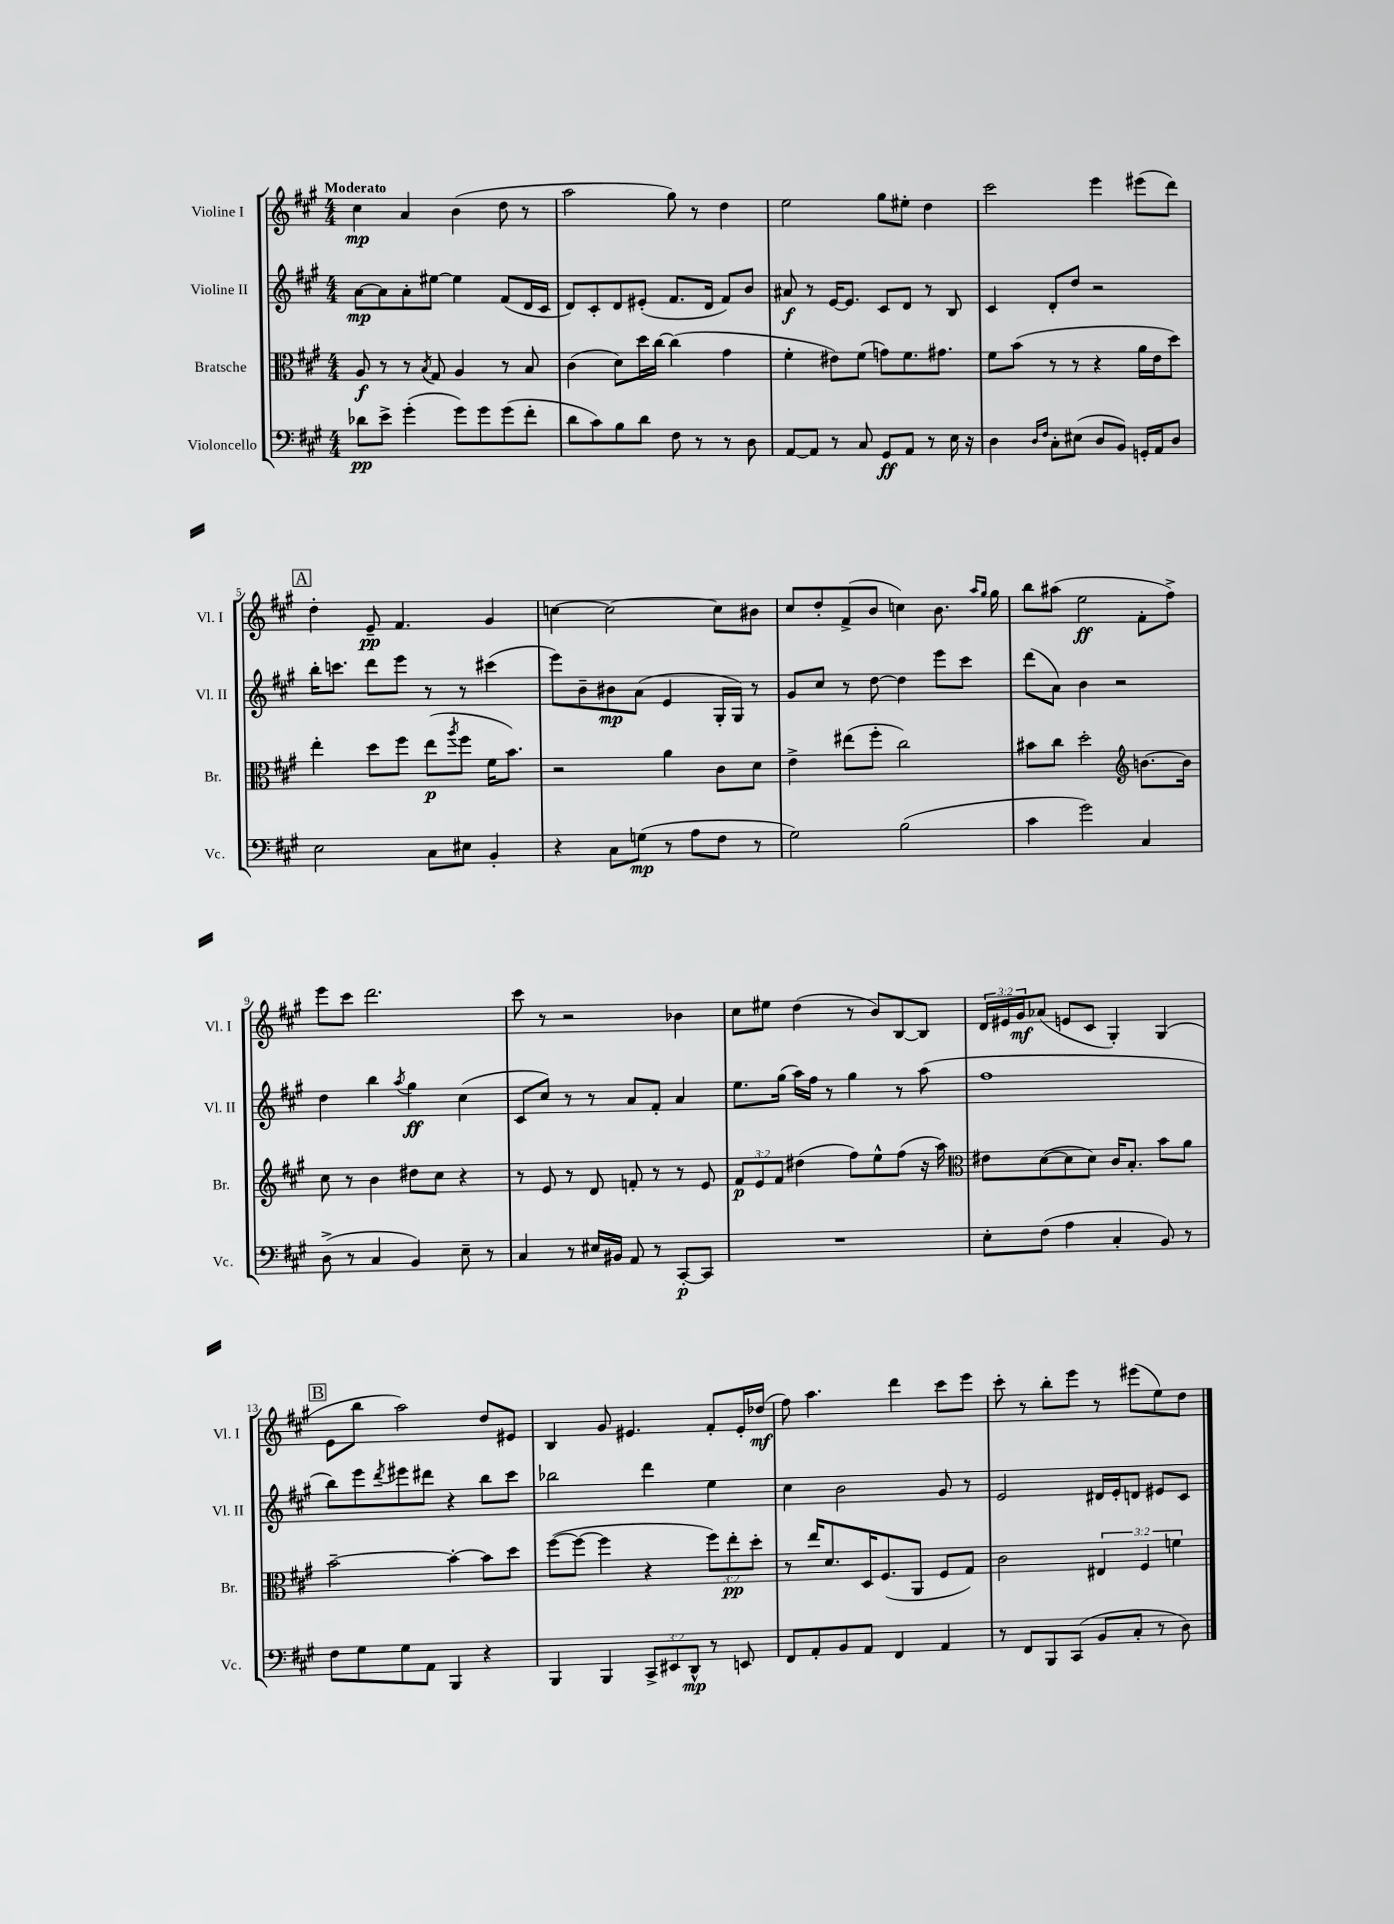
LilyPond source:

<<
\new StaffGroup <<
\new Staff = "s0" \with { instrumentName = "Violine I" shortInstrumentName = "Vl. I" } {
    \clef treble \key a \major \numericTimeSignature \time 4/4 \override Staff.TupletNumber.text = #tuplet-number::calc-fraction-text \tempo "Moderato"
    cis''4\mp a'4 b'4( d''8 r8 |
    a''2 gis''8) r8 d''4 |
    e''2 gis''8 eis''8-. d''4 |
    cis'''2 e'''4 eis'''8( d'''8) |
    \mark \markup { \box "A" } d''4-. e'8--\pp fis'4. gis'4 |
    c''4~ c''2~ c''8 bis'8 |
    cis''8 d''8-. fis'8->( b'8 c''4) b'8. \grace { a''16 gis''16 } gis''16 |
    b''8 ais''8( e''2\ff fis'8-. fis''8->) |
    e'''8 cis'''8 d'''2. |
    cis'''8 r8 r2 bes'4 |
    cis''8 eis''8 d''4( r8 b'8) b8~ b8 |
    \tuplet 3/2 { d'16 eis'16 gis'16\mf } aes'8( e'8 cis'8 gis4-.) gis4( |
    \mark \markup { \box "B" } e'8 b''8 a''2) d''8 eis'8 |
    b4 gis'8 eis'4. fis'8-. eis'16-. des''16\mf( |
    fis''8) a''4. d'''4 cis'''8 e'''8 |
    cis'''8-. r8 b''8-. e'''8 r8 eis'''8( e''8) d''8 \bar "|." |
}
\new Staff = "s1" \with { instrumentName = "Violine II" shortInstrumentName = "Vl. II" } {
    \clef treble \key a \major \numericTimeSignature \time 4/4
    a'8~\mp a'8 a'8-. eis''8~ eis''4 fis'8( d'16 cis'16 |
    d'8) cis'8-. d'8 eis'8-.( fis'8. d'16 fis'8) b'8 |
    ais'8\f r8 e'16~ e'8. cis'8 d'8 r8 b8 |
    cis'4 d'8-. d''8 r2 |
    \mark \markup { \box "A" } b''16-. c'''8. d'''8 e'''8 r8 r8 cis'''4( |
    e'''8) b'8-- bis'8\mp a'8( e'4 gis16-. gis16) r8 |
    gis'8 cis''8 r8 d''8~ d''4 e'''8 cis'''8 |
    d'''8( a'8) b'4 r2 |
    d''4 b''4 \acciaccatura { a''8 } gis''4\ff cis''4( |
    cis'8 cis''8) r8 r8 a'8 fis'8-. a'4 |
    e''8. gis''16( a''16) fis''16 r8 gis''4 r8 a''8( |
    fis''1 |
    \mark \markup { \box "B" } b''8) e'''8 \acciaccatura { d'''8 } eis'''8 dis'''8 r4 b''8 cis'''8 |
    bes''2 d'''4 e''4 |
    cis''4 b'2 gis'8 r8 |
    e'2 dis'16 e'16-. d'8 eis'8 cis'8 \bar "|." |
}
\new Staff = "s2" \with { instrumentName = "Bratsche" shortInstrumentName = "Br." } {
    \clef alto \key a \major \numericTimeSignature \time 4/4 \override Staff.TupletNumber.text = #tuplet-number::calc-fraction-text
    a8\f r8 r8 \acciaccatura { b8 } gis8 a4 r8 b8 |
    cis'4( d'8) d''16 cis''16~ cis''4( gis'4 |
    fis'4-. eis'8) fis'8( g'8) fis'8. gis'8. |
    fis'8 b'8( r8 r8 r4 a'16 e'16 d''8) |
    \mark \markup { \box "A" } e''4-. d''8 fis''8 e''8\p( \acciaccatura { a''8 } fis''8 fis'16 b'8.) |
    r2 a'4 cis'8 d'8 |
    e'4-> eis''8( fis''8-. cis''2) |
    bis'8 cis''8 d''2-. \clef treble b'8.~ b'16 |
    cis''8 r8 b'4 dis''8 cis''8 r4 |
    r8 e'8 r8 d'8 f'8-. r8 r8 e'8 |
    \tuplet 3/2 { fis'8\p e'8 fis'8 } dis''4( fis''8) e''8-^ fis''8( r16 a''16) |
    \clef alto eis'8 d'8~( d'8 d'8) cis'16 b8.-. b'8 a'8 |
    \mark \markup { \box "B" } b'2~-- b'4~-. b'8 d''8 |
    fis''8~( fis''8~ fis''4 r4 \tuplet 3/2 { fis''8) e''8-.\pp d''8-. } |
    r8 e''16 d'8. d16 fis8.( a,8 fis8 gis8) |
    cis'2 \tuplet 3/2 { eis4 fis4 f'4 } \bar "|." |
}
\new Staff = "s3" \with { instrumentName = "Violoncello" shortInstrumentName = "Vc." } {
    \clef bass \key a \major \numericTimeSignature \time 4/4 \override Staff.TupletNumber.text = #tuplet-number::calc-fraction-text
    des'8\pp e'8-> gis'4-.( gis'8) gis'8 gis'8( fis'8-. |
    d'8 cis'8) b8 d'8 fis8 r8 r8 d8 |
    a,8~ a,8 r8 cis8 gis,8\ff a,8 r8 e16 r16 |
    d4 \grace { d16 fis16 } cis8-. eis8( d8 b,8) g,16-. a,16 d8 |
    \mark \markup { \box "A" } e2 cis8 eis8 b,4-. |
    r4 cis8 g8\mp( r8 a8 fis8 r8 |
    gis2) b2( |
    cis'4 gis'2) cis4 |
    d8->( r8 cis4 b,4) e8-- r8 |
    cis4 r8 eis16 bis,16 a,8 r8 cis,8~-.\p cis,8 |
    R1 |
    e8-. fis8( a4 cis4-. b,8) r8 |
    \mark \markup { \box "B" } fis8 gis8 gis8 a,8 b,,4 r4 |
    b,,4 b,,4 \tuplet 3/2 { cis,8-> eis,8 d,8-^\mp } r8 e,8 |
    fis,8 a,8-. b,8 a,8 fis,4 a,4 |
    r8 fis,8 b,,8 cis,8( b,8 cis8-. r8 d8) \bar "|." |
}
>>
>>
